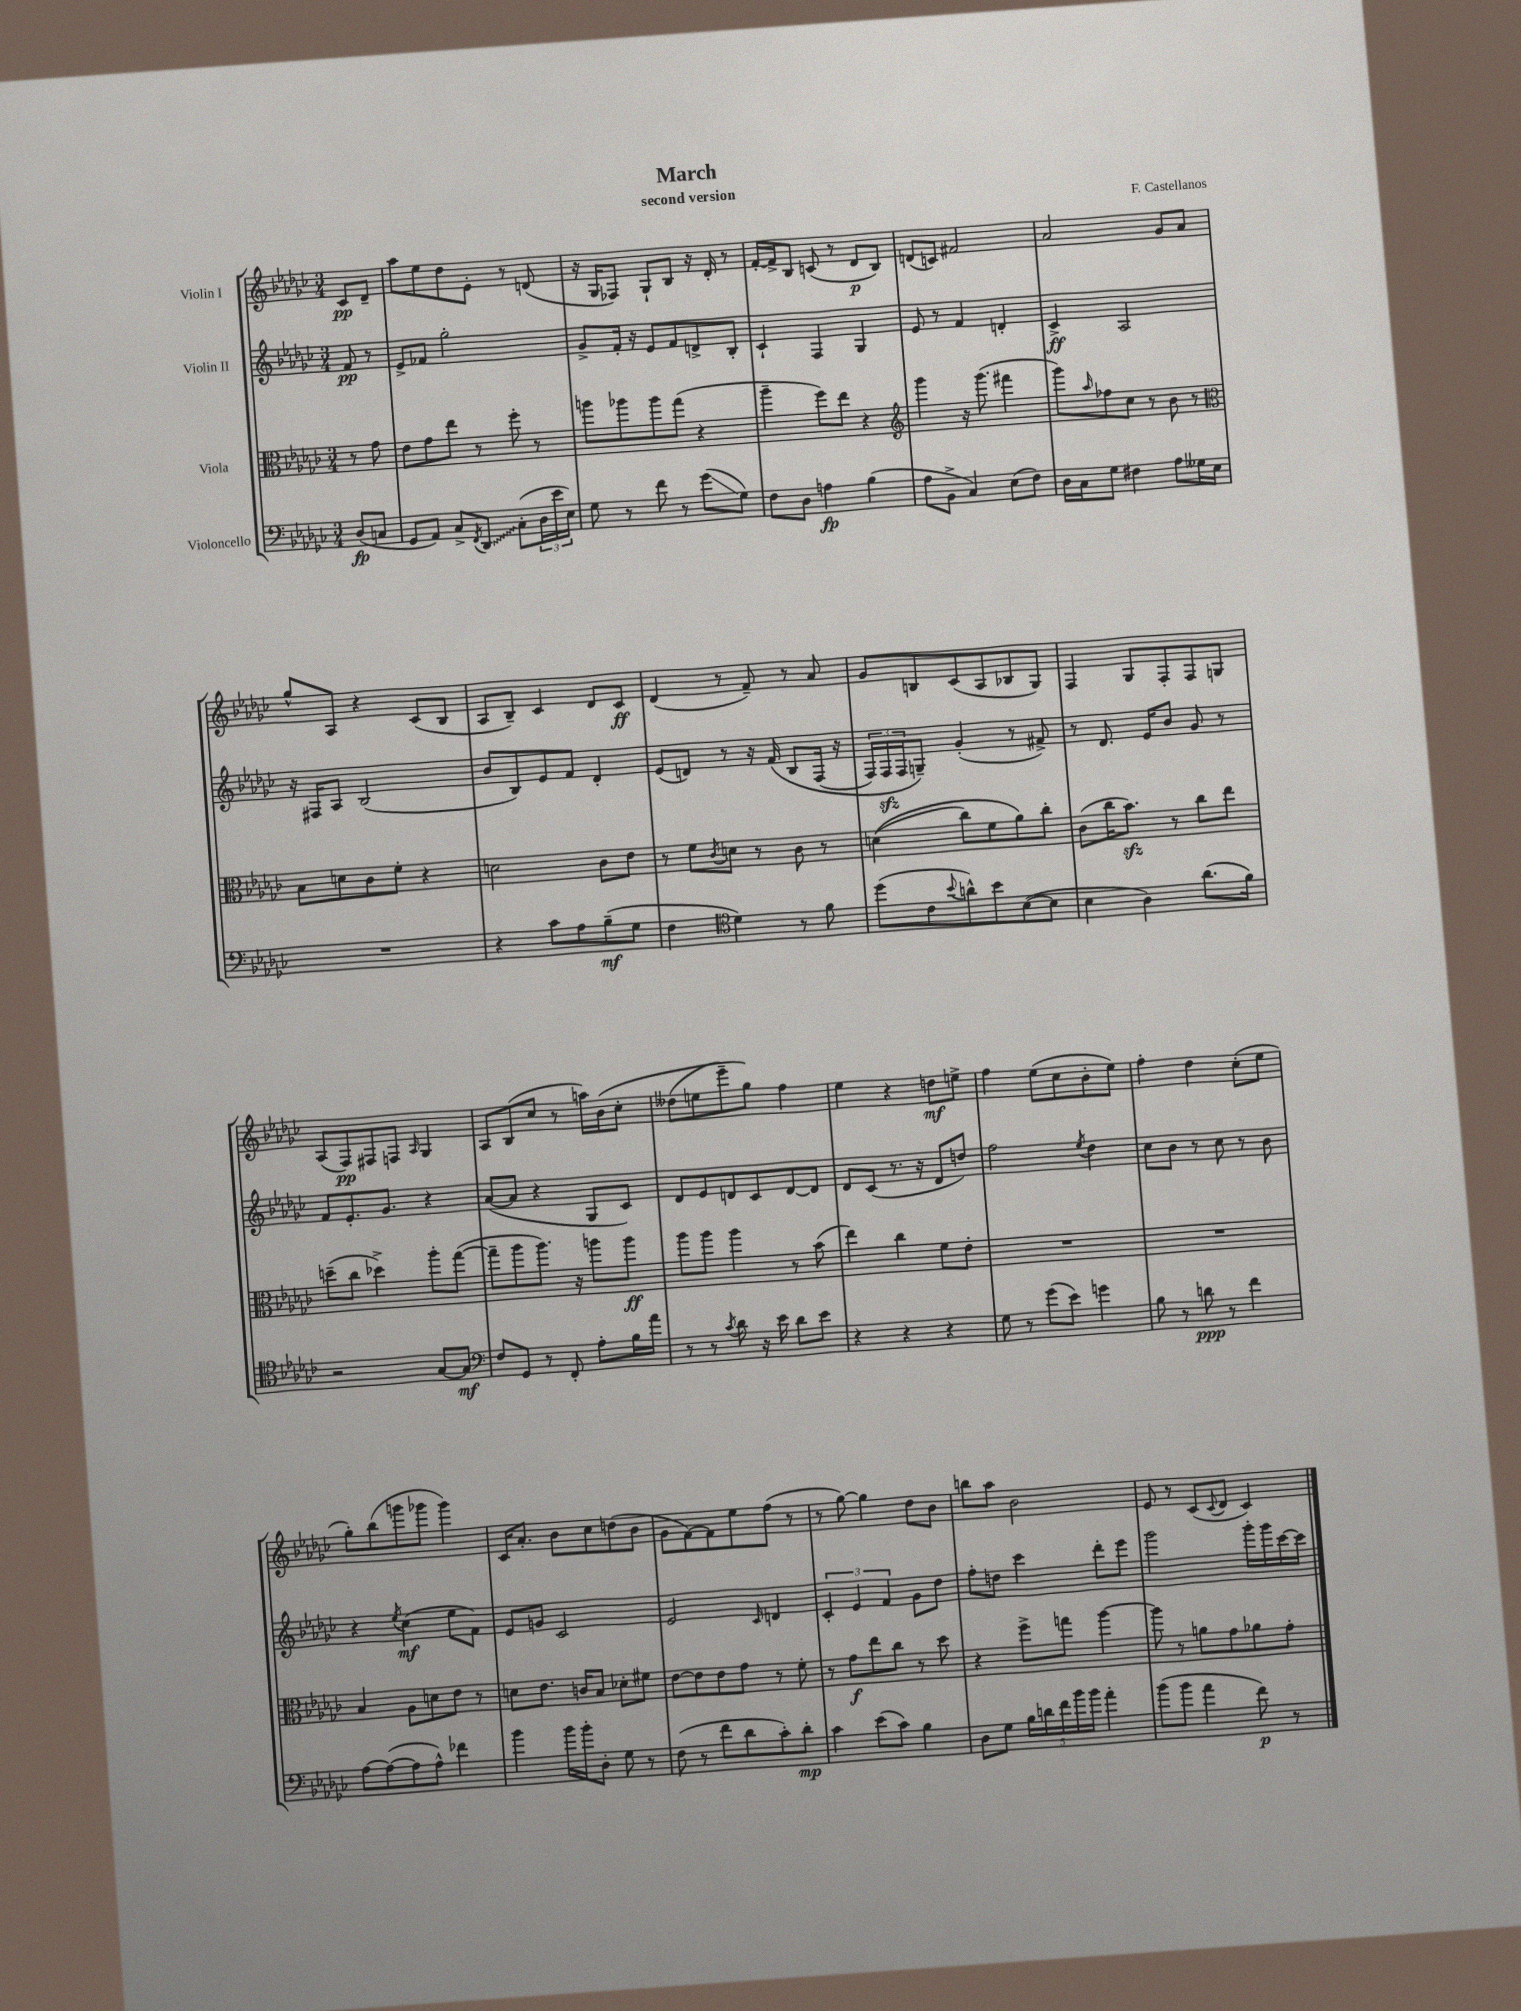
\header { title = "March" composer = "F. Castellanos" subtitle = "second version" }
<<
\new StaffGroup <<
\new Staff = "s0" \with { instrumentName = "Violin I" } {
    \clef treble \key ges \major \numericTimeSignature \time 3/4 \partial 4
    ces'8\pp des'8-- |
    aes''8 ees''8 des''8 ees'8-. r8 d'8( |
    r16 ges16 fes8) ges8-! bes8 r16 des'16-. r8 |
    f'16~-. f'16-> bes8 c'8( r8 des'8\p bes8) |
    d'8( c'8) fis'2 |
    aes'2 ges'8 aes'8 |
    ges''8-^ aes8 r4 ces'8( bes8 |
    aes8 bes8--) ces'4 des'8 ces'8\ff |
    des'4( r8 f'8--) r8 aes'8 |
    ges'8 b8 ces'8( aes8 bes8 ges8) |
    f4 ges8 f8-. f8 g8 |
    aes8( f8\pp) fis8 f8 \grace { aes16 } ges4 |
    aes8 bes8( ces''8 r8 a''16) bes'16\( ces''8-. |
    deses''8( e''8 ees'''8--) ges''8\) f''4 |
    ees''4 r4 d''8\mf e''8-> |
    f''4 ees''8( ces''8 bes'8-. ees''8) |
    f''4-. des''4 ces''8-.( ees''8 |
    ges''8-.) bes''8( g'''8 ges'''8 ges'''4) |
    ces'16 aes'8.-. bes'8 ces''8 d''8( bes'8 |
    ges'8 f'8~) f'8 ees''8 f''8( r8 |
    r8 ges''8~) ges''4 des''8 bes'8 |
    b''8 aes''8 bes'2 |
    ees'8 r8 ces'8( \appoggiatura { ces'8 } des'8 ces'4) \bar "|." |
}
\new Staff = "s1" \with { instrumentName = "Violin II" } {
    \clef treble \key ges \major \numericTimeSignature \time 3/4 \partial 4
    f'8\pp r8 |
    ees'8-> fes'8 ges''2-. |
    ges'8-> f'16-. r16 ees'8 f'8 d'8-> bes8-. |
    ces'4-! f4 ges4 |
    ees'8 r8 f'4 d'4-. |
    ces'4->\ff aes2 |
    r16 fis16 aes8 bes2( |
    bes'8 bes8) ees'8 f'8 des'4-. |
    ees'8( d'8) r8 r16 f'16\( bes8 f16( r16 |
    \tuplet 3/2 { f16) f16\sfz f16 } g8--\) ges'4-.( r8 fis'8->) |
    r8 des'8. ees'16 bes'8 ges'8 r8 |
    f'8 ees'8.-. ges'8. r4 |
    aes'8~( aes'8 r4 ges8 ces'8) |
    des'8 ees'8 d'8 ces'8 d'8~ d'8 |
    des'8 ces'8( r8. r16 des'8 d''8) |
    f''2 \acciaccatura { ees''8 } des''4 |
    ces''8 bes'8 r8 ces''8 r8 bes'8 |
    r4 \acciaccatura { ees''8 } ces''4\mf( ees''8 f'8) |
    ees'8 g'8 ces'2 |
    ees'2 \grace { ces'16 } d'4 |
    \tuplet 3/2 { ces'4-. ees'4 f'4 } ges'8 des''8 |
    f''8-. d''8 ces'''4 des'''8-. ees'''8 |
    ges'''2 ges'''16-. ges'''16 ces'''16~ ces'''16 \bar "|." |
}
\new Staff = "s2" \with { instrumentName = "Viola" } {
    \clef alto \key ges \major \numericTimeSignature \time 3/4 \partial 4
    r8 ges'8 |
    ees'8 ges'8 ees''8 r8 f''8-. r8 |
    a''8 aes''8 aes''8 ges''8( r4 |
    aes''4-- f''8) ees''8 r4 |
    \clef treble ges'''4 r16 ges'''8.( fis'''4 |
    ges'''8) \grace { aes''16 } fes''8 ces''8 r8 bes'8 r8 |
    \clef alto bes8 d'8 ces'8 f'8-. r4 |
    d'2 ces'8 ees'8 |
    r8 f'8 \acciaccatura { ces'8 } d'8 r8 ces'8 r8 |
    d'4(\( ces''8) f'8 aes'8\) ces''8-. |
    ces'8( ces''16 bes'8.\sfz) r8 ces''8 ees''8 |
    d''8--( ces''8 des''4->) aes''8-. ges''8~( |
    ges''8-- aes''8 aes''8.) r16 a''8 a''8\ff |
    aes''8 aes''8 aes''4 r8 bes'8( |
    ees''4) ces''4 f'8 ees'8-. |
    R2. |
    R2. |
    bes4 aes8 d'8 ees'8 r8 |
    d'8 ees'8. c'16 bes8 des'8-. fis'8 |
    ees'8~ ees'8 ees'8 ges'8 r8 f'8-. |
    r8 ges'8\f ees''8 ces''8 r8 des''8 |
    r4 f''8-> g''8 aes''4~ |
    aes''8 r8 a'8 ges'8 aes'8 ges'8-. \bar "|." |
}
\new Staff = "s3" \with { instrumentName = "Violoncello" } {
    \clef bass \key ges \major \numericTimeSignature \time 3/4 \partial 4
    des8\fp( c8 |
    ges,8 aes,8) ces8-> \acciaccatura { f,8 } \once \override Glissando.style = #'zigzag des,8\glissando ces8-.( \tuplet 3/2 { des16 ees'16 ees16) } |
    ges8 r8 f'8 r8 ges'8\glissando( ges8) |
    f8 des8 a4\fp bes4( |
    aes8 bes,8-> ces4) ees8( f8) |
    des16 ces16 ges8 fis4 aes8 geses16 ees16 |
    R2. |
    r4 ces'8 aes8 bes8--\mf( ges8 |
    f4 \clef tenor des'4) r8 f'8 |
    des''8( ces'8 \appoggiatura { bes'8 } a'8-^) bes'8 bes8~( bes8 |
    bes4 aes4) aes'8.( f'16) |
    r2 ges8~ ges8\mf |
    \clef bass f8 ges,8 r8 f,8-. aes8-. bes16 aes'16 |
    r8 r8 \acciaccatura { ces'8 } des'8 r16 ees'16 des'8 ees'8 |
    r4 r4 r4 |
    ges8 r8 ges'8( ees'8) g'4 |
    bes8 r8 d'8\ppp r8 f'4 |
    aes8~ aes8~( aes8 aes8-^) fes'4 |
    bes'4 bes'16 bes'16-. des8-. ges8 r8 |
    f8( r8 f'8 des'8 ces'8-.) des'8-.\mp |
    ces'4 ees'8( ces'8) bes4 |
    des8 ges8 \tuplet 5/4 { bes16 d'16 f'16 bes'16 bes'16 } aes'4-. |
    bes'8( bes'8 aes'4 f'8\p) r8 \bar "|." |
}
>>
>>
\layout { \context { \Score \remove "Bar_number_engraver" } }
